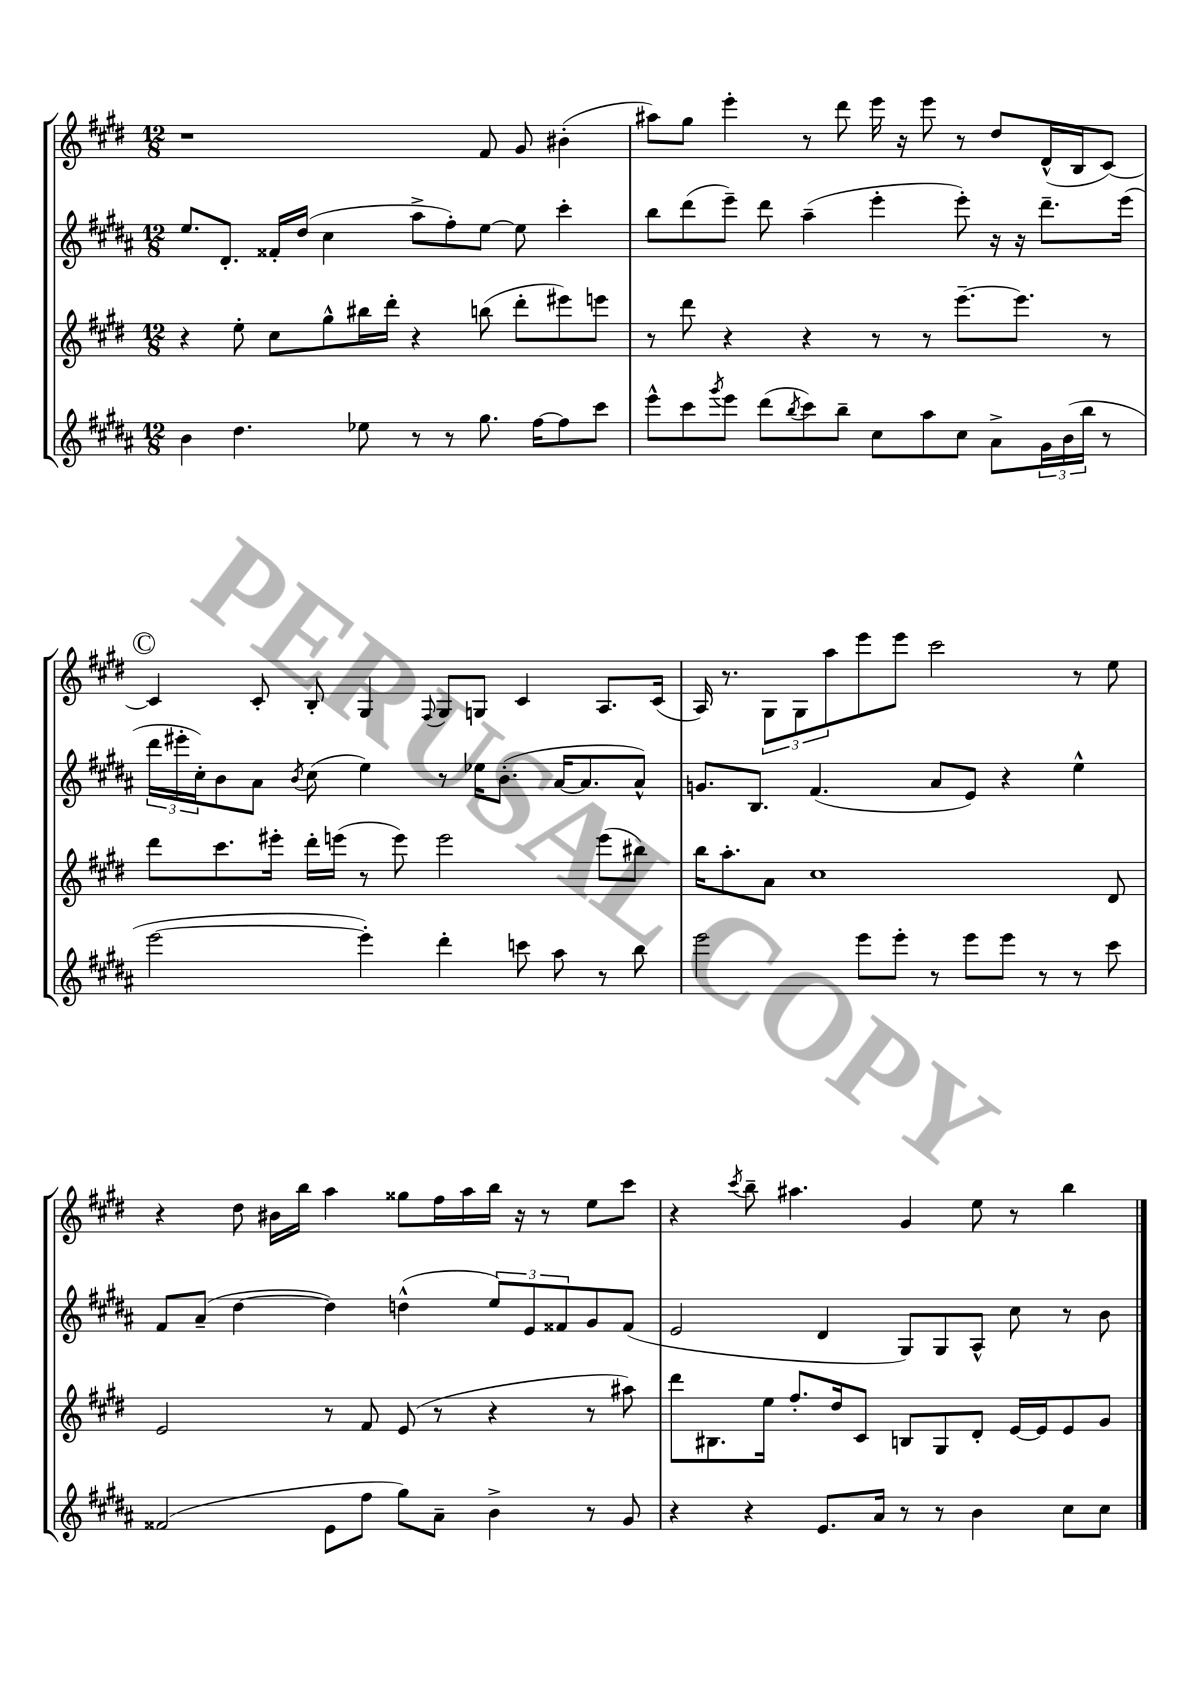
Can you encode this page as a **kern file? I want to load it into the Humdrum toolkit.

**kern	**kern	**kern	**kern
*staff4	*staff3	*staff2	*staff1
*clefG2	*clefG2	*clefG2	*clefG2
*k[f#c#g#d#a#]	*k[f#c#g#d#]	*k[f#c#g#d#a#]	*k[f#c#g#d#]
*M12/8	*M12/8	*M12/8	*M12/8
4b	4r	8.ee	1r
.	.	8.d#'	.
4.dd#	8ee'	.	.
.	8cc#	16f##'	.
.	.	(16dd#	.
.	8gg#^^	4cc#	.
8ee-	16bb#	.	.
.	16ddd#'	.	.
8r	4r	8aa#^	.
8r	.	8ff#')	.
8.gg#	(8bb	[8ee	8f#
.	8ddd#'	8ee]	8g#
[16ff#	.	.	.
8ff#]	8eee#)	4ccc#'	(4b#'
8ccc#	8eee	.	.
=	=	=	=
8eee^^	8r	8bb	8aa#)
8ccc#	8ddd#	(8ddd#	8gg#
8qggg#	.	.	.
8eee	4r	8eee~)	4eee'
(8ddd#	.	8ddd#	.
8qbb	.	.	.
8ccc#)	4r	(4aa#~	8r
8bb~	.	.	8ddd#
8cc#	8r	4eee'	16eee
.	.	.	16r
8aa#	8r	.	8eee
8cc#	[8.eee~	8eee')	8r
8a#^	.	16r	8dd#
.	8.eee]	16r	.
24g#	.	8.ddd#~	(16d#^^
(24b	.	.	.
.	.	.	16B
24bb	.	.	.
8r	8r	.	[8c#)
.	.	(16eee	.
=	=	=	=
[2eee	8ddd#	24ddd#	4c#]
.	.	24eee#'	.
.	.	24cc#')	.
.	8.ccc#	8b	.
.	.	8a#	8c#'
.	16eee#'	.	.
.	.	8qb	.
.	16ddd#'	(8cc#	8B'
.	(16eee	.	.
4eee'])	8r	4ee)	4G#
.	8eee)	.	.
.	.	.	8qqF#
4ddd#'	2eee	8r	8G#
.	.	16ee-	8G
.	.	(8.b'	.
8ccc	.	.	4c#
8aa#	.	[16a#	.
.	.	8.a#]	.
8r	(8eee	.	8.A
8bb	8bb#)	8a#^^)	.
.	.	.	(16c#
=	=	=	=
2eee	16bb	8.g	16A)
.	8.aa'	.	8.r
.	.	8.B	.
.	8a	.	12G#
.	.	.	12G#
.	1cc#	(4.f#	.
.	.	.	12aa
8eee	.	.	8eee
8eee'	.	.	8eee
8r	.	8a#	2ccc#
8eee	.	8e)	.
8eee	.	4r	.
8r	.	.	.
8r	.	4ee^^	8r
8ccc#	8d#	.	8ee
=	=	=	=
(2f##	2e	8f#	4r
.	.	(8a#~	.
.	.	[4dd#	8dd#
.	.	.	16b#
.	.	.	16bb
8e	8r	4dd#])	4aa
8ff#	8f#	.	.
8gg#)	(8e	(4dd^^	8gg##
8a#~	8r	.	16ff#
.	.	.	16aa
4b^	4r	12ee)	16bb
.	.	.	16r
.	.	12e	.
.	.	.	8r
.	.	12f##	.
8r	8r	8g#	8ee
8g#	8aa#)	(8f##	8ccc#
=	=	=	=
4r	8ddd#	2e	4r
.	8.B#	.	.
.	.	.	8qccc#
4r	.	.	8bb~
.	16ee	.	.
.	8.ff#'	.	4.aa#
8.e	.	4d#	.
.	16dd#	.	.
.	8c#	.	.
16a#	.	.	.
8r	8B	8G#)	4g#
8r	8G#	8G#	.
4b	8d#'	8A#^^	8ee
.	[16e	8cc#	8r
.	16e]	.	.
8cc#	8e	8r	4bb
8cc#	8g#	8b	.
==	==	==	==
*-	*-	*-	*-
